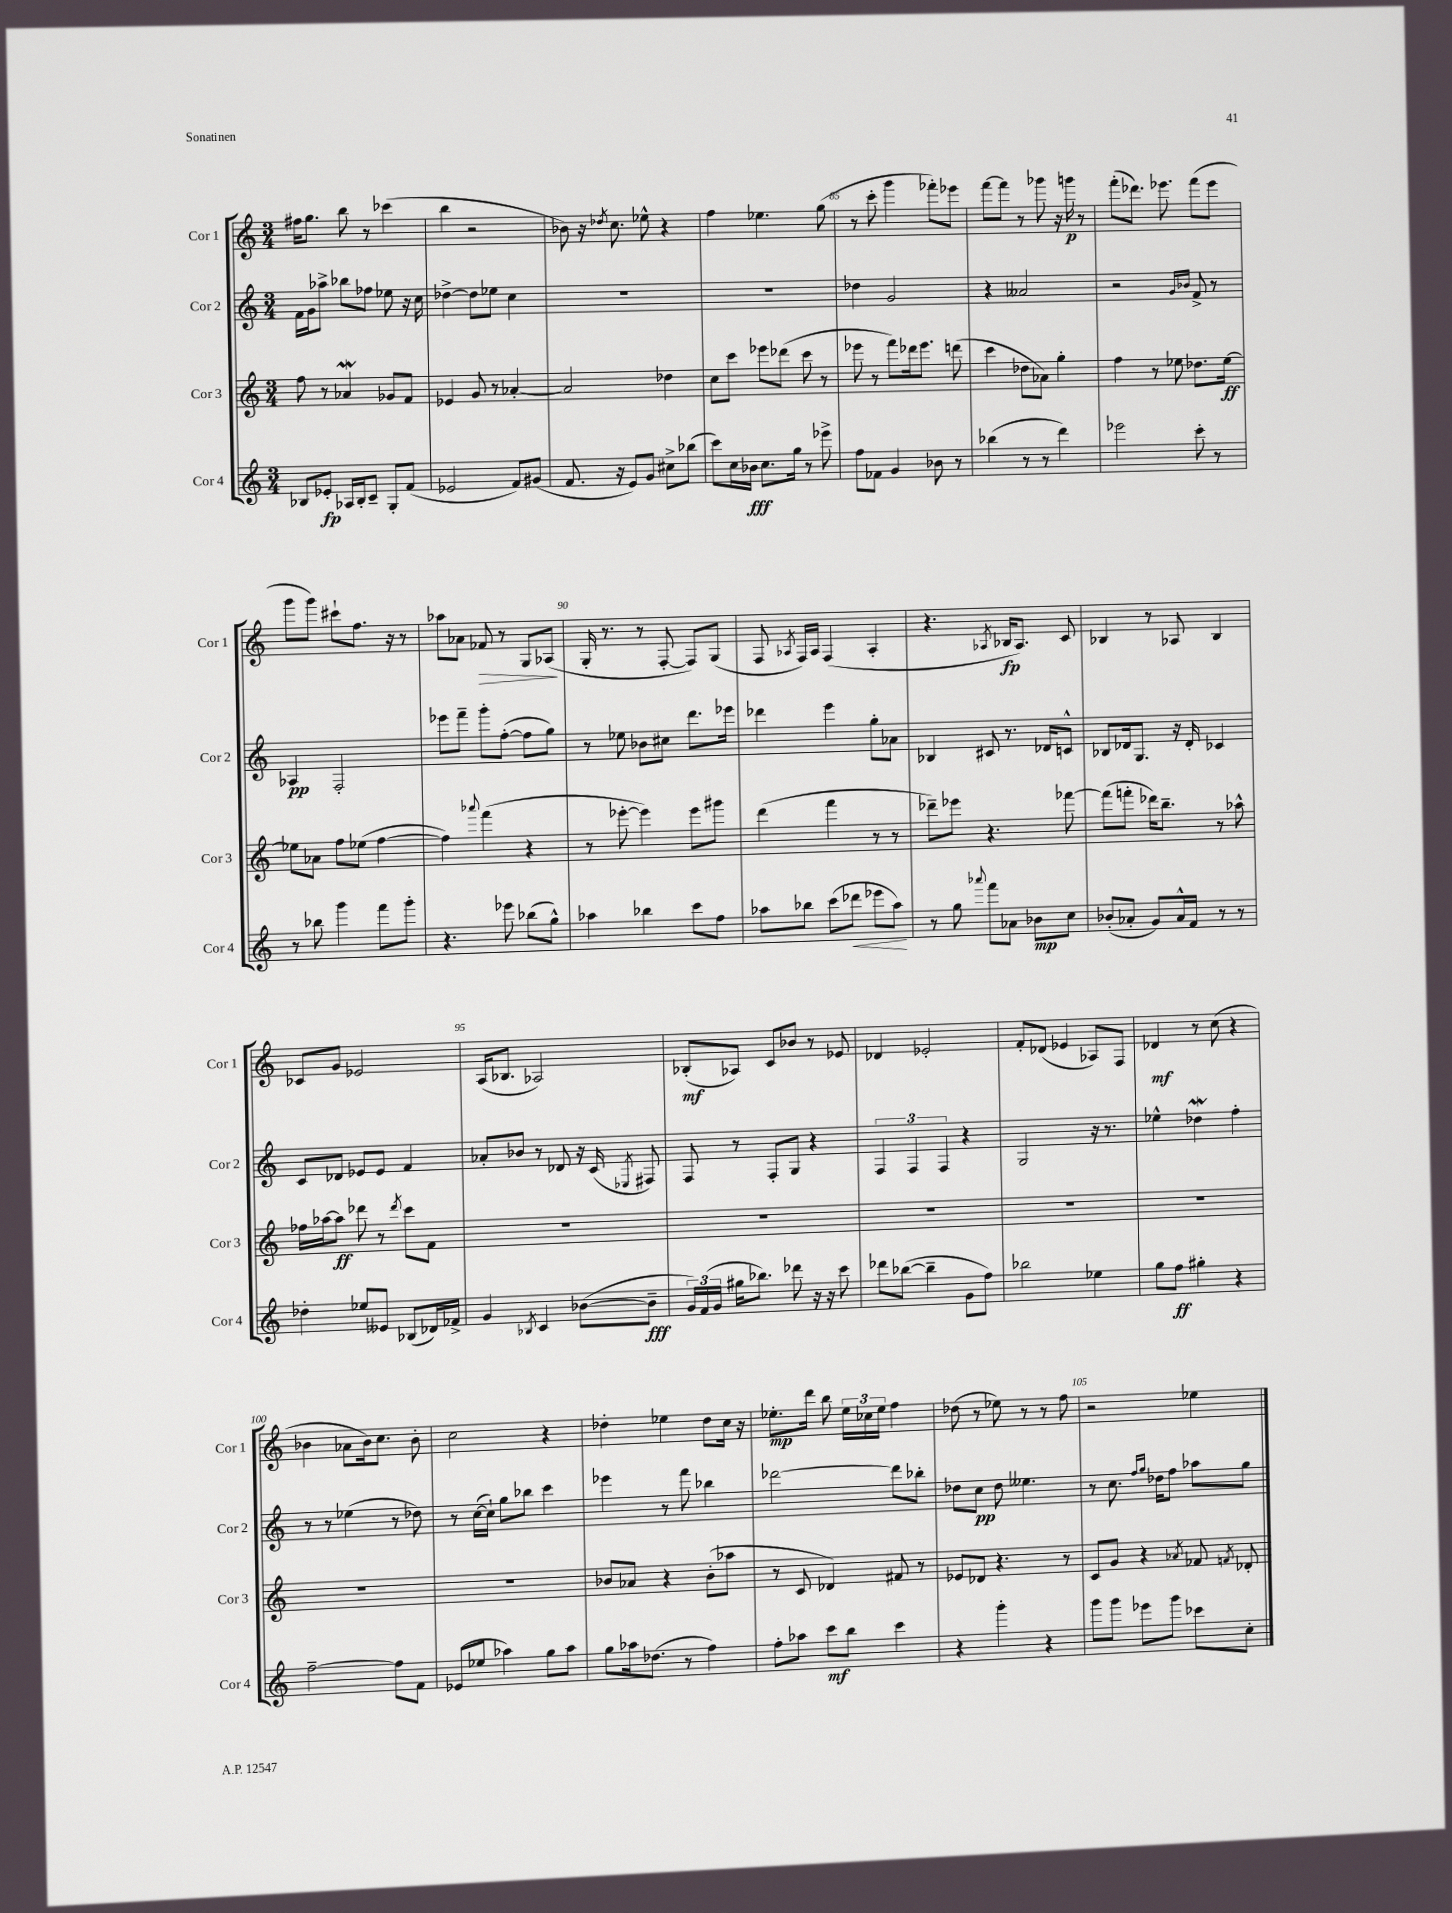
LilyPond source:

<<
\new StaffGroup <<
\new Staff = "s0" \with { instrumentName = "Cor 1" shortInstrumentName = "Cor 1" } {
    \clef treble \key c \major \numericTimeSignature \time 3/4
    \autoBeamOff fis''16[ g''8.] b''8 r8 ces'''4( |
    b''4 r2 |
    bes'8) r16 \acciaccatura { des''8 } c''8. ees''8-^ r4 |
    f''4 ees''4. g''8( |
    r8 c'''8-. g'''4 fes'''8[-.) ees'''8] |
    f'''8[~ f'''8] r8 ges'''8 r16 g'''16\p r8 |
    f'''8[-.( des'''8.]) ees'''8. f'''8[( ees'''8] |
    g'''8[ g'''8]) cis'''8[-! f''8.] r16 r8 |
    aes''8[ aes'8] fes'8\> r8 g8[ aes8]\!( |
    g16-. r8. r8 f8~-. f8[) g8]( |
    f8 \acciaccatura { aes8 } f16[) aes16] f4( aes4-. |
    r4. \acciaccatura { aes8 } bes16[\fp aes8.]) c'8 |
    bes4 r8 aes8 bes4 |
    ces'8[ g'8] ees'2 |
    a16[( bes8.] aes2) |
    bes8[-.\mf( aes8]) c'8[ bes'8] r8 ees'8 |
    des'4 ees'2-. |
    f'8[-. des'8]( ees'4 aes8[) f8] |
    des'4\mf r8 c''8( r4 |
    bes'4 aes'8[ bes'16) c''8.] bes'8-. |
    c''2 r4 |
    des''4-. ees''4 des''8[ c''16] r16 |
    ees''8.[-.\mp d'''16] b''8 \tuplet 3/2 { ees''16[ ces''16 ees''16] } f''4 |
    des''8( r8 ees''8) r8 r8 f''8 |
    r2 ees''4 \bar "|." |
}
\new Staff = "s1" \with { instrumentName = "Cor 2" shortInstrumentName = "Cor 2" } {
    \clef treble \key c \major \numericTimeSignature \time 3/4
    \autoBeamOff f'16[ g'16 aes''8]-> bes''8[ fes''8] ees''8 r16 c''16 |
    des''4~-> des''8[ ees''8] c''4 |
    R2. |
    R2. |
    des''4 g'2 |
    r4 aeses'2 |
    r2 \grace { g'16[ bes'16] } f'8-> r8 |
    aes4\pp f2-. |
    ees'''8[ f'''8]-- g'''8[-. f''8]~-.( f''8[ g''8]) |
    r8 ees''8 bes'8[ cis''8] d'''8.[ ees'''16] |
    des'''4 e'''4 g''8[-. aes'8] |
    bes4 cis'8 r8. des'16[ c'8]-^ |
    bes8[ des'16 g8.] r16 des'16-. ces'4 |
    c'8[ des'8] ees'8[ ees'8] f'4 |
    aes'8[-. bes'8] r8 des'8 r16 c'16( \acciaccatura { ees8 } fis8) |
    f8 r8 f8[-. g8] r4 |
    \tuplet 3/2 { f4 f4 f4 } r4 |
    g2 r16 r8. |
    ees''4-^ des''4\mordent f''4-. |
    r8 r8 ees''4( r8 des''8) |
    r8 c''16[~( c''16]-!) g''8[ bes''8] c'''4 |
    ees'''4 r8 f'''8 bes''4 |
    des'''2~ des'''8[ bes''8]-. |
    des''8[ c''8]\pp des''8 eeses''4. |
    r8 c''8. \grace { f''16[ g''16] } des''16[ f''8] aes''8[ g''8] \bar "|." |
}
\new Staff = "s2" \with { instrumentName = "Cor 3" shortInstrumentName = "Cor 3" } {
    \clef treble \key c \major \numericTimeSignature \time 3/4
    \autoBeamOff f''8 r8 aes'4\mordent ges'8[ f'8] |
    ees'4 g'8 r8 aes'4~-. |
    aes'2 des''4 |
    c''8[ c'''8] ees'''8[ des'''8]( c'''8 r8 |
    ees'''8 r8 f'''8[) des'''16 ees'''8.] d'''8( |
    c'''4 des''8[ aes'8]) g''4-. |
    f''4 r8 ees''8 des''8.[ ees''16]~\ff |
    ees''8[ aes'8] f''8[ ees''8]( f''4~ |
    f''4) \appoggiatura { aes'''8 } f'''4( r4 |
    r8 ees'''8~-. ees'''4) ees'''8[ gis'''8] |
    d'''4( f'''4 r8 r8 |
    des'''8[--) ees'''8] r4. fes'''8~ |
    fes'''8[( f'''8]-. des'''16[) b''8.]-- r8 aes''8-^ |
    fes''16[ aes''16~ aes''8]\ff des'''8 r8 \acciaccatura { des'''8 } c'''8[ f'8] |
    R2. |
    R2. |
    R2. |
    R2. |
    R2. |
    R2. |
    R2. |
    bes'8[ aes'8] r4 bes'8[-.( aes''8] |
    r8 c'8 des'4) fis'8 r8 |
    ees'8[ des'8] r4. r8 |
    c'8[ g'8] r4 \acciaccatura { aes'8 } fes'8 \acciaccatura { f'8 } des'8-. \bar "|." |
}
\new Staff = "s3" \with { instrumentName = "Cor 4" shortInstrumentName = "Cor 4" } {
    \clef treble \key c \major \numericTimeSignature \time 3/4
    \autoBeamOff bes8[ ees'8]-.\fp aes16[ bes16-. c'8]-- g8[-. f'8]( |
    ees'2 f'8[) gis'8]( |
    f'8. r16 e'8[) g'8] cis''8[-> bes''8]( |
    c'''8[) c''16 bes'16]\fff c''8.[ g''16] r8 ees'''8-> |
    f''8[ fes'8] g'4 bes'8 r8 |
    bes''4( r8 r8 d'''4) |
    ees'''2 c'''8-. r8 |
    r8 bes''8 g'''4 f'''8[ g'''8]-. |
    r4. ees'''8 bes''8[( g''8]-^) |
    aes''4 bes''4 c'''8[ f''8] |
    aes''8[ bes''8] c'''8[( des'''8]\< ees'''8[ aes''8]\!) |
    r8 g''8 \appoggiatura { aes'''8 } f'''8[ aes'8] bes'8[\mp c''8] |
    bes'8[-.( aes'8]-. g'8[) aes'16-^ f'16] r8 r8 |
    des''4-. ees''8[ eeses'8] bes8[( des'16) fes'16]-> |
    g'4 \acciaccatura { bes8 } c'4 bes'8[~( bes'8]--\fff |
    \tuplet 3/2 { g'16[) f'16( g'16] } gis''16[ bes''8.]) des'''8 r16 r16 c'''8 |
    des'''8[ bes''8]~( bes''4-- g'8[ f''8]) |
    bes''2 ees''4 |
    g''8[ f''8]\ff gis''4-. r4 |
    f''2~-- f''8[ f'8] |
    ees'8[( ees''8] aes''4) g''8[ aes''8] |
    g''8[ aes''16 des''8.]( r8 f''4) |
    f''8[-. aes''8] c'''8[\mf b''8] c'''4 |
    r4 g'''4-. r4 |
    g'''8[ g'''8] ees'''8[ g'''8] ces'''8[ c''8]-. \bar "|." |
}
>>
>>
\layout { \context { \Score currentBarNumber = #81 \override BarNumber.break-visibility = ##(#f #t #t) barNumberVisibility = #(every-nth-bar-number-visible 5) } }
